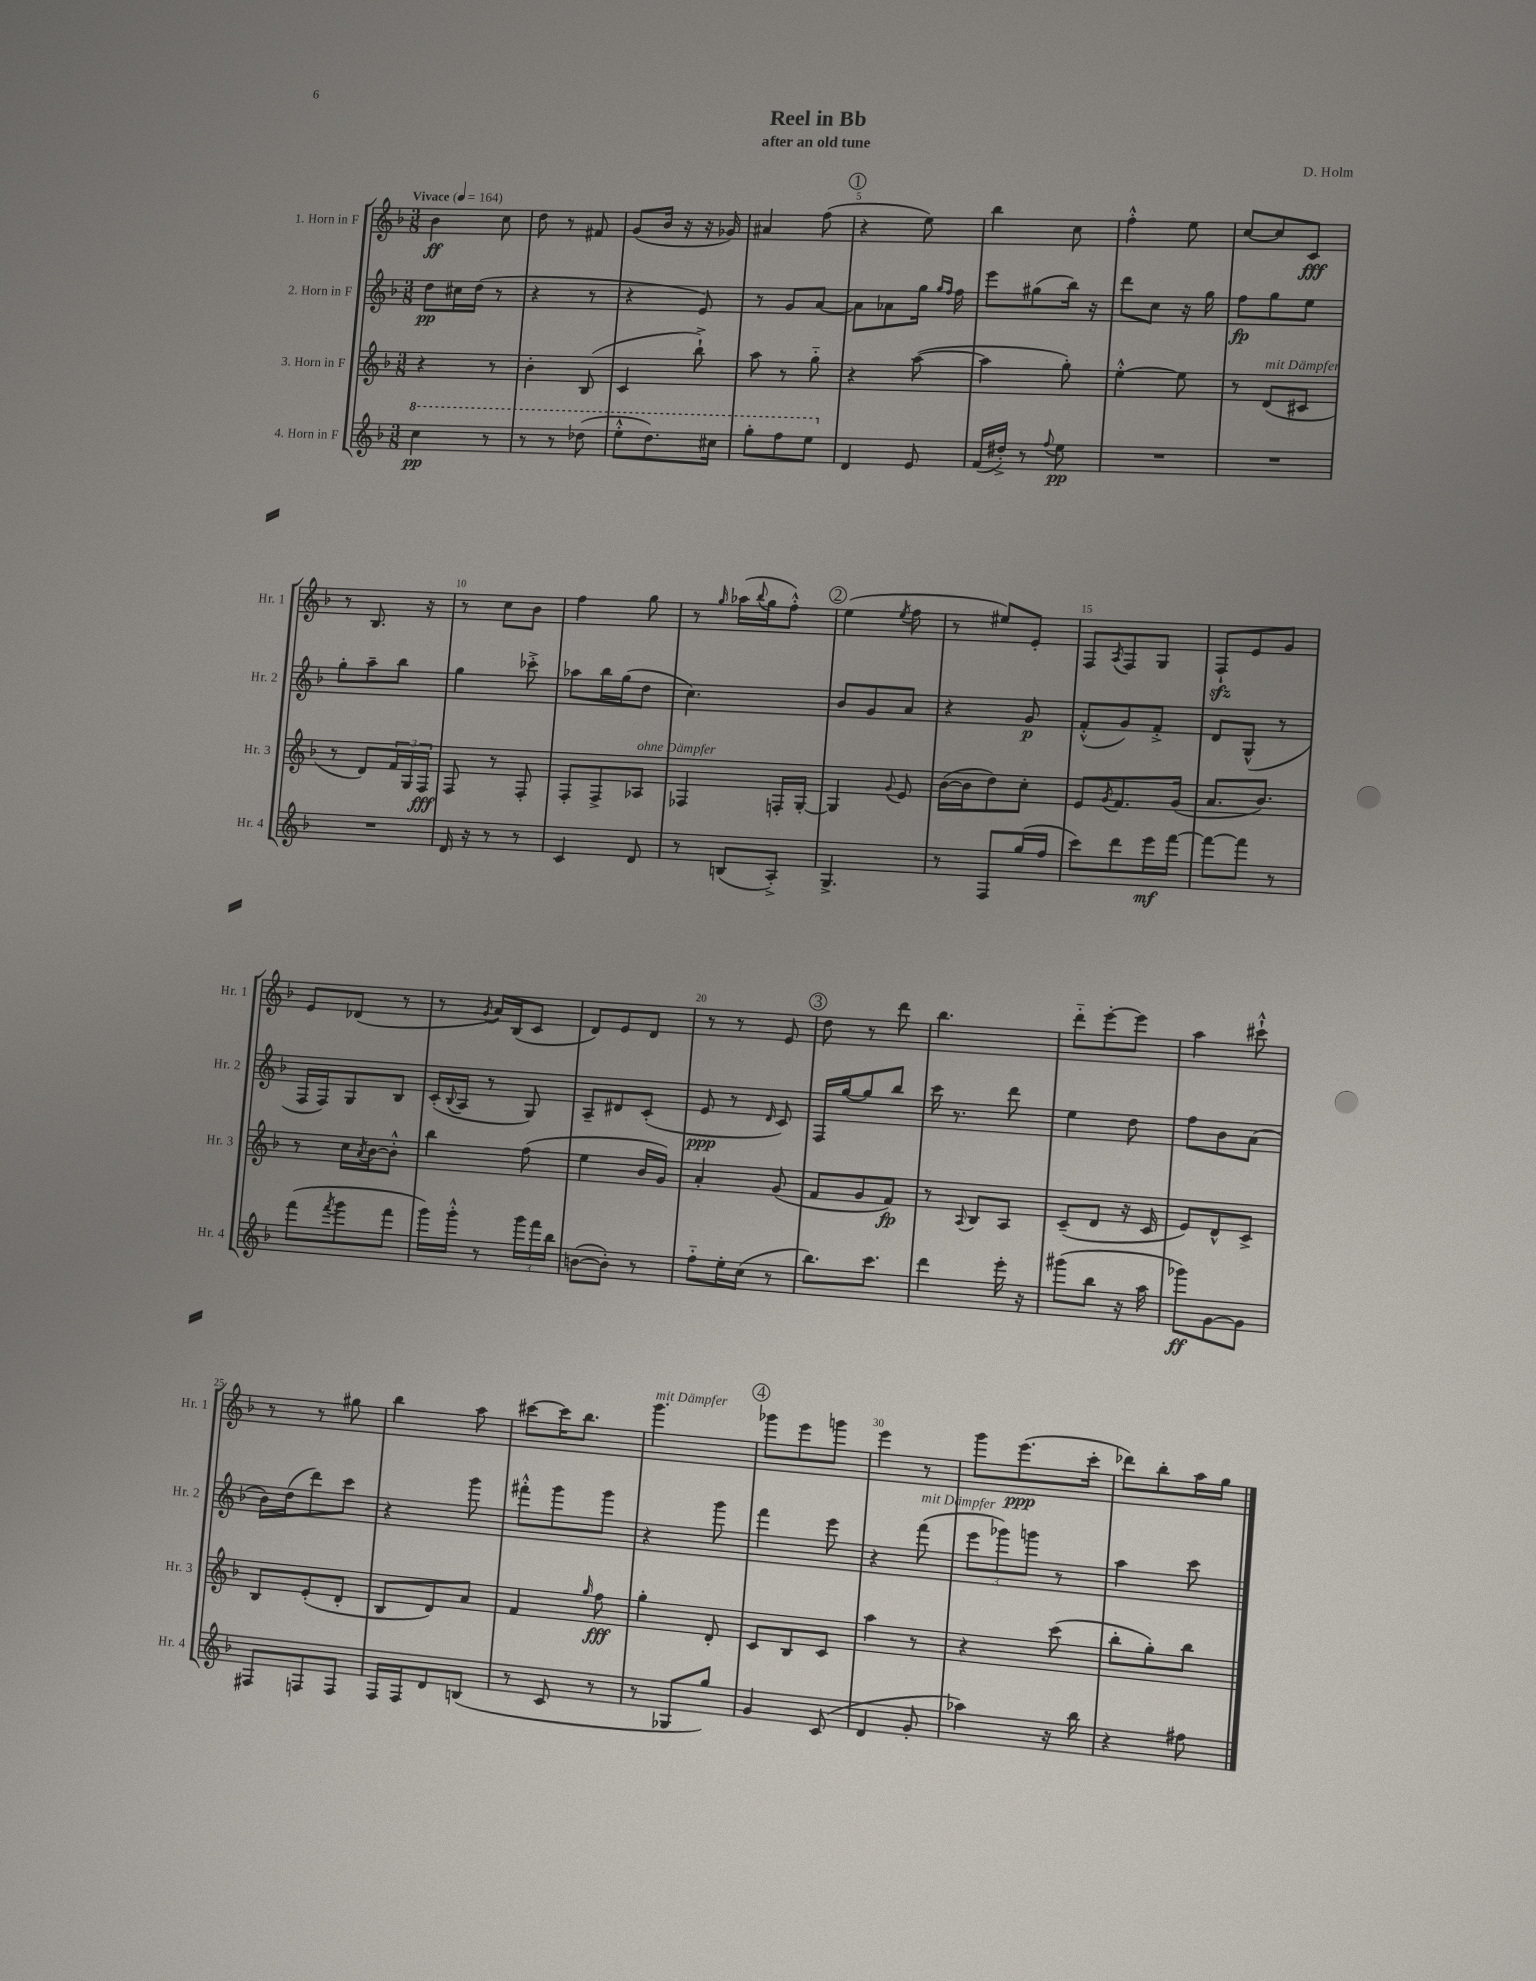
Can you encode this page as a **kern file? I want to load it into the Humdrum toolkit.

**kern	**kern	**kern	**kern
*staff4	*staff3	*staff2	*staff1
*clefG2	*clefG2	*clefG2	*clefG2
*k[b-]	*k[b-]	*k[b-]	*k[b-]
*M3/8	*M3/8	*M3/8	*M3/8
*MM164	*MM164	*MM164	*MM164
4ccc\	4r	8dd\L	4b-\
.	.	16cc#\L	.
.	.	(16dd\JJ	.
8r	8r	8r	8cc\
=	=	=	=
8r	4b-'\	4r	8dd\
8r	.	.	8r
(8ddd-\	(8B-/	8r	8f#/
=	=	=	=
8eee'^^\L	4c/	4r	(8g/L
8.ddd\)	.	.	16b-/Jk
.	.	.	16r
.	8bb-`^\)	8e/)	16r
16ccc#\Jk	.	.	16g-/)
=	=	=	=
8ggg'\L	8aa\	8r	4a#/
8fff\	8r	8g/L	.
8eee\J	8gg'~\	[8a/J	(8ff\
=	=	=	=
4d/	4r	8a\]L	4r
.	.	8a-\	.
8e/	([8aa\	16gg\Jk	8ee\)
.	.	16qqgg/LL	.
.	.	16qqff/JJ	.
.	.	16ff\	.
=	=	=	=
(16f/LL	4aa\]	8eee\L	4bb-\
16dd#'^/JJ)	.	.	.
8r	.	(8gg#\	.
8qqff/	.	.	.
8ee\	8gg'\)	16bb-\Jk)	8cc\
.	.	16r	.
=	=	=	=
4.r	[4ee'^^\	8ddd\L	4ff'^^\
.	.	8cc\J	.
.	8ee\]	16r	8ee\
.	.	16gg\	.
=	=	=	=
4.r	8r	8ff\L	[8cc/L
.	(8d/L	8gg\	8cc/]
.	8c#/J	8ee\J	8c/J
=	=	=	=
4.r	8r	8gg'\L	8r
.	8d/L)	8aa~\	8.B-/
.	24f/L	8bb-\J	.
.	24G/	.	.
.	.	.	16r
.	24F/JJ	.	.
=	=	=	=
16d/	8F/	4gg\	8r
16r	.	.	.
8r	8r	.	8cc\L
8r	8F'/	8ccc-'^\	8b-\J
=	=	=	=
4c/	8F'/L	8aa-\L	4ff\
.	8F^/	16bb-\L	.
.	.	(16gg\J	.
8d/	8A-/J	8dd\J	8gg\
=	=	=	=
8r	4F-/	4.cc\)	8r
.	.	.	16qqgg/
(8B/L	.	.	(16aa-\LL
.	.	.	8qqbb-/
.	.	.	16gg\J
8A'^/J)	16F'/LL	.	8ff'^^\J)
.	[16G'/JJ	.	.
=	=	=	=
4.G^/	4G/]	8b-/L	(4ee\
.	.	8g/	.
.	8qqg/	.	8qee/
.	8e/	8a/J	8ff\
=	=	=	=
8r	([16b-\LL	4r	8r
.	16b-\]J	.	.
8F/L	8dd\)	.	8ee#/L)
(16gg/L	8cc'\J	8g/	8e'/J
16ff/JJ	.	.	.
=	=	=	=
8ccc\L)	8e/L	(8f'^^/L	8F/L
.	8qg/	.	8qA/
8ddd\	8.f/	8g/)	8F/
16eee\L	.	8f'^/J	8G/J
[16fff\JJ	(16g/Jk	.	.
=	=	=	=
8fff\_L	8.a/L	8d/L	8F`/L
8fff\]J	.	(8G^^/J	8e/
.	8.b-/J)	.	.
8r	.	8r	8g/J
=	=	=	=
(8fff\L	8r	16F/LL	8e/L
.	.	16F/J)	.
8qfff/	.	.	.
8ggg\	16cc\LL	8G/	(8d-/J
.	8qa/	.	.
.	[16b-\J	.	.
8fff\J	8b-'^^\]J	8B-/J	8r
=	=	=	=
16ggg\LL)	4bb-\	(16c'/LL	8r
.	.	8qqB-/	.
16ggg'^^\JJ	.	16A/JJ	.
.	.	.	8qg/
8r	.	8r	16a/LL)
.	.	.	(16B-/J
24ggg\LL	(8ff\	8G/)	8c/J
24fff\	.	.	.
24bb-\JJ	.	.	.
=	=	=	=
([8b\L	4ee\	8A~/L	8d/L)
8b'\]J)	.	8d#/	8e/
8r	16b-/LL	(8c'/J	8d/J
.	16g/JJ)	.	.
=	=	=	=
8ff'~\L	4a'/	8e/	8r
16ee'\L	.	8r	8r
(16cc\JJ	.	.	.
.	.	16qqd/	.
8r	(8g/	8c/)	8e/
=	=	=	=
8.bb-\L)	8f/L	16F/LL	8dd\
.	.	[16gg/J	.
.	8g/	8gg/]	8r
8.ccc\J	.	.	.
.	8f/J)	8bb-/J	8ddd\
=	=	=	=
4ddd\	8r	16ccc\	4.bb-\
.	.	8.r	.
.	8qqA/	.	.
.	8B-/L	.	.
16eee'\	8A/J	8ddd\	.
16r	.	.	.
=	=	=	=
(8ggg#\L	(8c~/L	4ee\	8ddd'~\L
8bb-\J	8d/J	.	[8eee'\
16r	16r	8dd\	8eee\]J
16aa\	16c/	.	.
=	=	=	=
8ggg-\L)	8e/L)	8ff\L	4aa\
[8g\	8d^^/	8b-\	.
8g\]J	8c^/J	(8a\J	8ccc#`^^\
=	=	=	=
8F#/L	8B-/L	16b-\LL)	8r
.	.	(16dd\J	.
8F/	(8e'/	8ddd\)	8r
8F/J	8d'/J	8ccc\J	8gg#\
=	=	=	=
16F/LL	8B-/L	4r	4bb-\
16F/J	.	.	.
8d/	8d/)	.	.
(8B/J	8a/J	8ggg\	8aa\
=	=	=	=
8r	4f/	8fff#'^^\L	[8ccc#\L
8c/	.	8ggg\	16ccc#\]K
.	.	.	8.bb-\J
.	16qqgg/	.	.
8r	8ff\	8ggg\J	.
=	=	=	=
8r	4gg'\	4r	4.ggg\
8G-/L	.	.	.
8gg/J)	8d'/	8ggg\	.
=	=	=	=
4g/	8c/L	4fff\	8ggg-\L
.	8B-/	.	8eee\
(8c/	8c/J	8eee\	8ggg\J
=	=	=	=
4d/	4aa\	4r	4eee\
8g'/	8r	(8fff\	8r
=	=	=	=
4aa-\)	4r	12eee\L	8ggg\L
.	.	12ggg-\)	.
.	.	.	(8.eee\
.	.	12ggg\J	.
16r	(8ccc\	8r	.
16bb-\	.	.	16ccc'\Jk
=	=	=	=
4r	8bb-'\L	4aa\	8ddd-\L)
.	8gg'\)	.	8bb-'\
8ff#\	8bb-\J	8ccc\	16aa\L
.	.	.	16gg\JJ
==	==	==	==
*-	*-	*-	*-
